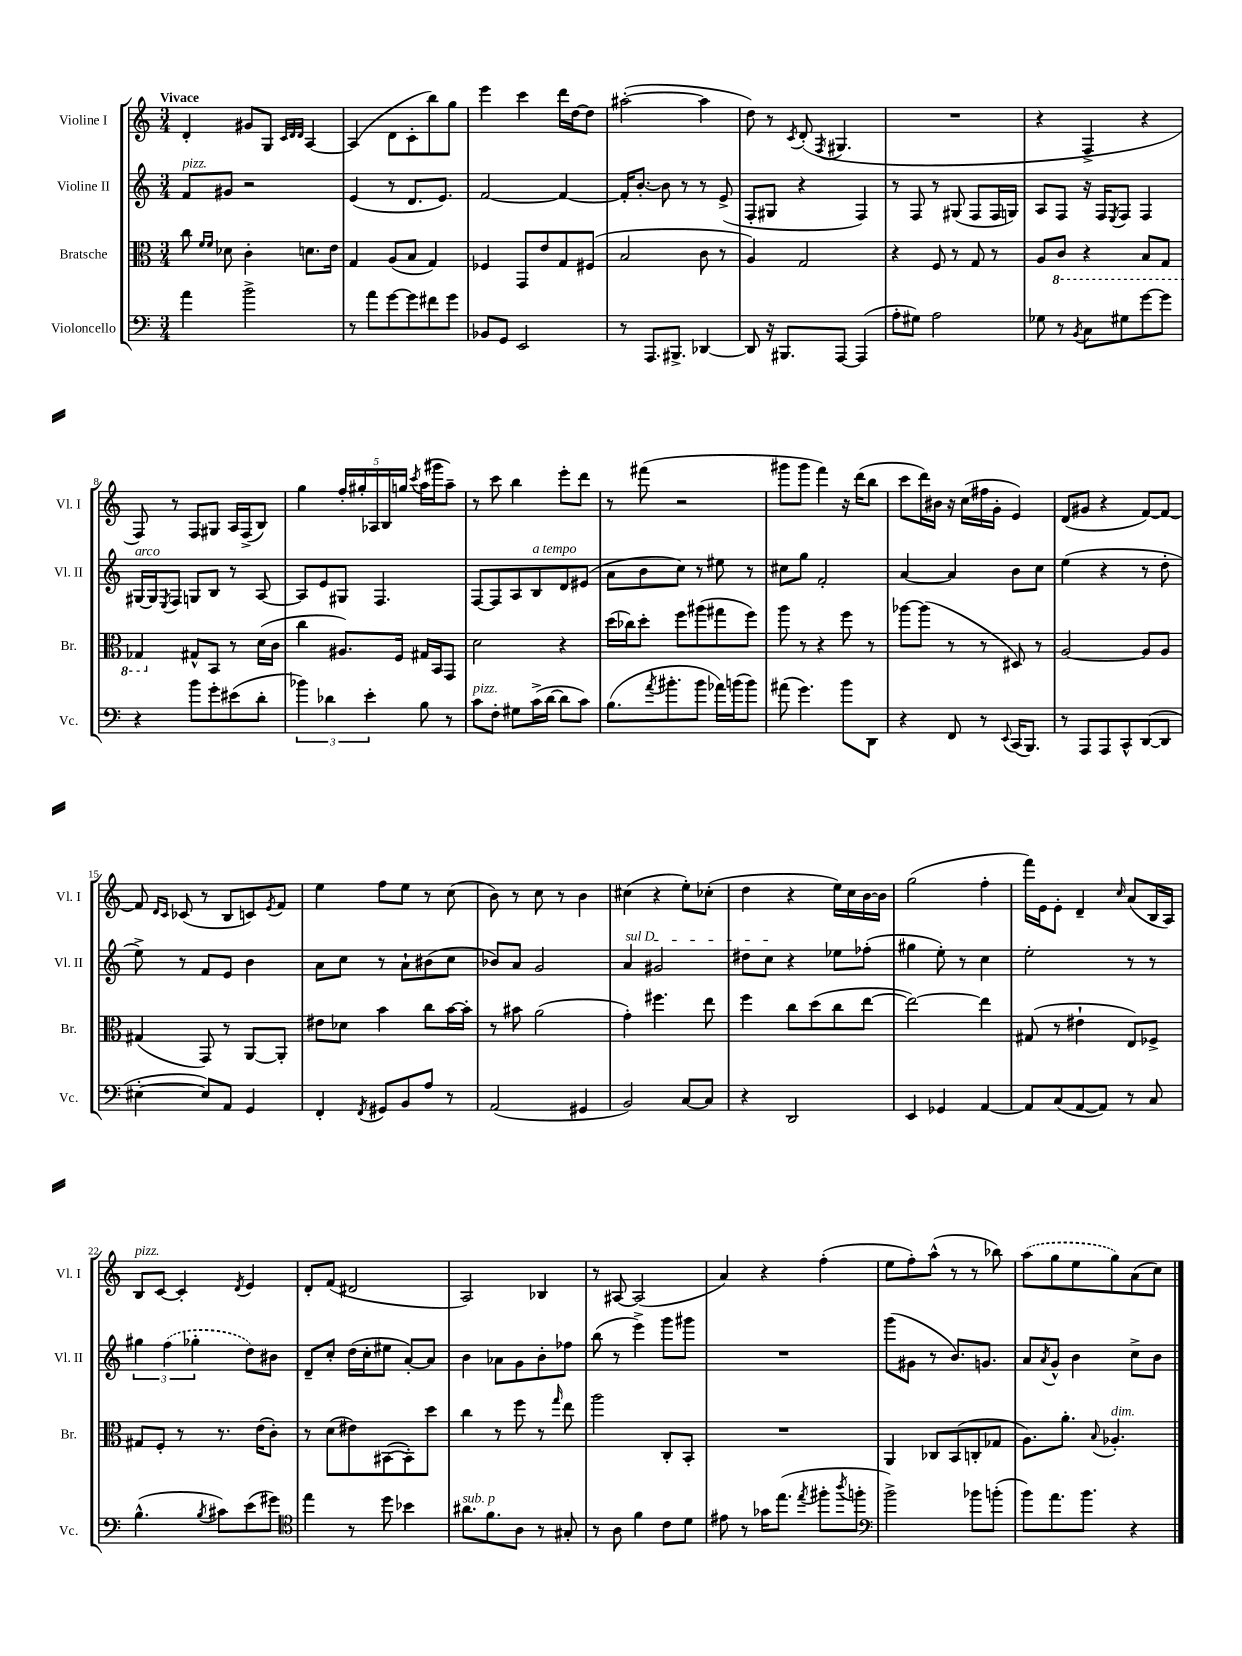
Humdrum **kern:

**kern	**kern	**kern	**kern
*staff4	*staff3	*staff2	*staff1
*clefF4	*clefC3	*clefG2	*clefG2
*k[]	*k[]	*k[]	*k[]
*M3/4	*M3/4	*M3/4	*M3/4
4a\	8cc\	8f/L	4d'/
.	16qqf/LL	.	.
.	16qqf/JJ	.	.
.	8d-\	8g#/J	.
2b^\	4c'\	2r	8g#/L
.	.	.	8G/J
.	.	.	32qqc/LLL
.	.	.	32qqd/
.	.	.	32qqd/JJJ
.	8.d\L	.	[4A/
.	16e\Jk	.	.
=	=	=	=
8r	4G/	(4e/	(4A/]
8a\L	.	.	.
[8g\	(8A/L	8r	8d\L
8g\]	8B/J	8.d/L	8c'\
8f#\	4G/)	.	8bb\)
.	.	8.e/J)	.
8g\J	.	.	8gg\J
=	=	=	=
8BB-/L	4F-/	[2f/	4eee\
8GG/J	.	.	.
2EE/	8GG/L	.	4ccc\
.	8e/	.	.
.	8G/	4f/_	16ddd\LL
.	.	.	[16dd\J
.	(8F#/J	.	8dd\]J
=	=	=	=
8r	2B/	16f'/]LK	([2aa#'\
.	.	[8.b'/J	.
8.AAA/L	.	.	.
.	.	8b\]	.
8.BBB#^/J	.	.	.
.	.	8r	.
[4DD-/	8c\	8r	4aa#\]
.	8r	(8e^/	.
=	=	=	=
8DD-/]	4A/)	8F'/L	8dd\)
16r	.	8G#/J	8r
8.BBB#/L	.	.	.
.	.	.	8qc/
.	2G/	4r	(8d'/
.	.	.	8qF/
[8AAA/J	.	.	4.G#/
(4AAA/]	.	4F/)	.
=	=	=	=
8A'\L	4r	8r	2.r
8G#\J)	.	8F/	.
2A\	8F/	8r	.
.	8r	(8G#/	.
.	8G/	8F/L	.
.	8r	16F/L	.
.	.	16G/JJ)	.
=	=	=	=
8G-\	8A/L	8A/L	4r
8r	8C/J	8F/J	.
8qBB/	.	.	.
8C\L	4r	16r	4F^/
.	.	16F/LK	.
.	.	8qE/	.
8G#\	.	8F/J	.
[8g\	8BB/L	4F/	4r
8g\]J	8GG/J	.	.
=	=	=	=
4r	4GG-/	[16G#/LL	8F/)
.	.	16G#/]J	.
.	.	8qE/	.
.	.	8F/J	8r
8b\L	8G#^^/L	8G/L	8F/L
8g'\	8BB/J	8B/J	8G#/J
(8e#\	8r	8r	16A/LL
.	.	.	(16F^/J
8d'\J	(16d\LL	[8A/	8B/J)
.	16c\JJ	.	.
=	=	=	=
6b-\)	4cc\	8A/]L	4gg\
.	.	8e/	.
6d-\	.	.	.
.	8.A#/L)	8G#/J	20ff'/LL
.	.	.	20gg#'/
6e'\	.	.	.
.	.	.	20A-/
.	.	4.F/	.
.	.	.	20B/
.	16F/Jk	.	.
.	.	.	20gg/JJ
.	.	.	8qccc/
8B\	16G#/LL	.	(16aa\LL
.	16BB/J	.	16ggg#\J
8r	8GG/J	.	8aa~\J)
=	=	=	=
8c\L	2d\	[8F/L	8r
8F'\J	.	8F/]	8ccc\
8G#\L	.	8A/	4bb\
(16c^\L	.	8B/	.
[16d\JJ	.	.	.
8d\]L	4r	8d/	8eee'\L
8c\J)	.	(8e#/J	8ddd\J
=	=	=	=
(8.B\L	(16dd\LL	8a\L	8r
.	16cc-\J)	.	.
.	8dd'\J	8b\	(8fff#\
8qa/	.	.	.
8.b#'\	.	.	.
.	8ff\L	8cc\J)	2r
8b#\J	(8aa#\	8r	.
16a-\LL)	8gg#\	8ee#\	.
(16b\J	.	.	.
8b\J)	8ff\J)	8r	.
=	=	=	=
(8a#\	8aa\	8cc#\L	8ggg#\L
4.g\)	8r	8gg\J	8ggg#\J
.	4r	2f'/	4fff\)
8b\L	8ff\	.	16r
.	.	.	(16ddd\LK
8DD\J	8r	.	8bb\J
=	=	=	=
4r	[8aa-\L	[4a/	8ccc\L
.	(8aa-\]J	.	16ddd\L)
.	.	.	16b#\JJ
8FF/	8r	4a/]	16r
.	.	.	(16cc\LL
8r	8r	.	16ff#\
.	.	.	16g'\JJ
8qqEE/	.	.	.
(16CC/LK	8D#/)	8b\L	4e/)
8.BBB/J)	.	.	.
.	8r	8cc\J	.
=	=	=	=
8r	[2A/	(4ee\	(8d/L
8AAA/L	.	.	8g#/J
8AAA/	.	4r	4r
8CC^^/	.	.	.
([8DD/	8A/]L	8r	[8f/L)
8DD/]J	8A/J	8dd'\	8f/_J
=	=	=	=
[4E#'\	(4G#/	8ee^\)	8f/]
.	.	.	16qqd/LL
.	.	.	16qqc/JJ
.	.	8r	(8c-/
8E#/]L)	8GG/)	8f/L	8r
8AA/J	8r	8e/J	8B/L
4GG/	[8AA/L	4b\	8c/)
.	.	.	8qe/
.	8AA'/]J	.	8f/J
=	=	=	=
4FF'/	8e#\L	8a\L	4ee\
.	8d-\J	8cc\J	.
8qFF/	.	.	.
8GG#/L	4b\	8r	8ff\L
8BB/	.	8a`\L	8ee\J
8A/J	8cc\L	(8b#\	8r
8r	[16b\L	8cc\J	(8cc\
.	16b'\]JJ	.	.
=	=	=	=
(2AA/	8r	8b-/L)	8b\)
.	8b#\	8a/J	8r
.	(2a\	2g/	8cc\
.	.	.	8r
4GG#/	.	.	4b\
=	=	=	=
2BB/)	4g'\)	4a/	(4cc#\
.	4.ff#\	2g#/	4r
[8C/L	.	.	8ee'\L)
8C/]J	8ee\	.	(8cc-'\J
=	=	=	=
4r	4ff\	8dd#\L	4dd\
.	.	8cc\J	.
2DD/	8cc\L	4r	4r
.	(8dd\	.	.
.	8cc\	8ee-\L	16ee\LL)
.	.	.	16cc\
.	[8ee\J	(8ff-'\J	[16b\
.	.	.	16b\]JJ
=	=	=	=
4EE/	2ee\_)	4gg#\	(2gg\
4GG-/	.	8ee'\)	.
.	.	8r	.
[4AA/	4ee\]	4cc\	4ff'\
=	=	=	=
8AA/]L	(8G#/	2ee'\	16fff\LL)
.	.	.	16e\J
(8C/	8r	.	8e'\J
[8AA/	4e#`\	.	4d~/
8AA/]J)	.	.	.
.	.	.	16qqcc/
8r	8E/L)	8r	(8a/L
8C/	8F-^/J	8r	16B/L
.	.	.	16A/JJ)
=	=	=	=
(4.B^^\	8G#/L	6gg#\	8B/L
.	8F'/J	.	[8c/J
.	.	(6ff\	.
.	8r	.	4c'/]
.	.	6gg-'\	.
8qB/	.	.	.
8c#\L)	8.r	.	.
.	.	.	8qd/
(8e\	.	8dd\L)	4e/
.	(16e\LK	.	.
8g#\J)	8c'\J)	8b#\J	.
=	=	=	=
*clefC4	*	*	*
4ee\	8r	8d~/L	8d'/L
.	(8d\L	8cc'/J	(8f/J
8r	8e#\)	(16dd\LL	2d#/
.	.	16cc'\J	.
8dd\	([8BB#\	8ee#\J	.
4b-\	8BB#'\])	[8a'/L)	.
.	8dd\J	8a/]J	.
=	=	=	=
8.a#\L	4cc\	4b\	2A/)
8.f\	.	.	.
.	8r	8a-\L	.
8A\J	8ff\	8g\	.
8r	8r	8b'\	4B-/
.	16qqgg/	.	.
8G#'/	8ee\	8ff-\J	.
=	=	=	=
8r	2aa\	(8bb\	8r
8A\	.	8r	[8A#/
4f\	.	4eee^\)	(2A#/]
8c\L	8C'/L	8ggg\L	.
8d\J	8BB'/J	8ggg#\J	.
=	=	=	=
8e#\	2.r	2.r	4a/)
8r	.	.	.
16g-\LK	.	.	4r
(8.ee\J	.	.	.
8qee/	.	.	.
8ff#'\L	.	.	(4ff'\
8qaa/	.	.	.
8ff'\J	.	.	.
=	=	=	=
*clefF4	*	*	*
2b^\)	4AA/	(8ggg\L	8ee\L
.	.	8g#\J	8ff'\)
.	8C-/L	8r	(8aa^^\J
.	(8BB/	8.b/L)	8r
8b-\L	8C'/	.	8r
.	.	8.g/J	.
(8b'\J	8G-/J	.	8bb-\)
=	=	=	=
8b\L)	8.A\L)	8a/L	(8aa\L
.	.	8qa/	.
8.a\	.	8g^^/J	8gg\
.	8.a'\J	.	.
.	.	4b\	8ee\
8.b\J	.	.	.
.	8qqB/	.	.
.	4.A-'/	.	8gg\)
4r	.	8cc^\L	(8a\
.	.	8b\J	8cc\J)
==	==	==	==
*-	*-	*-	*-
